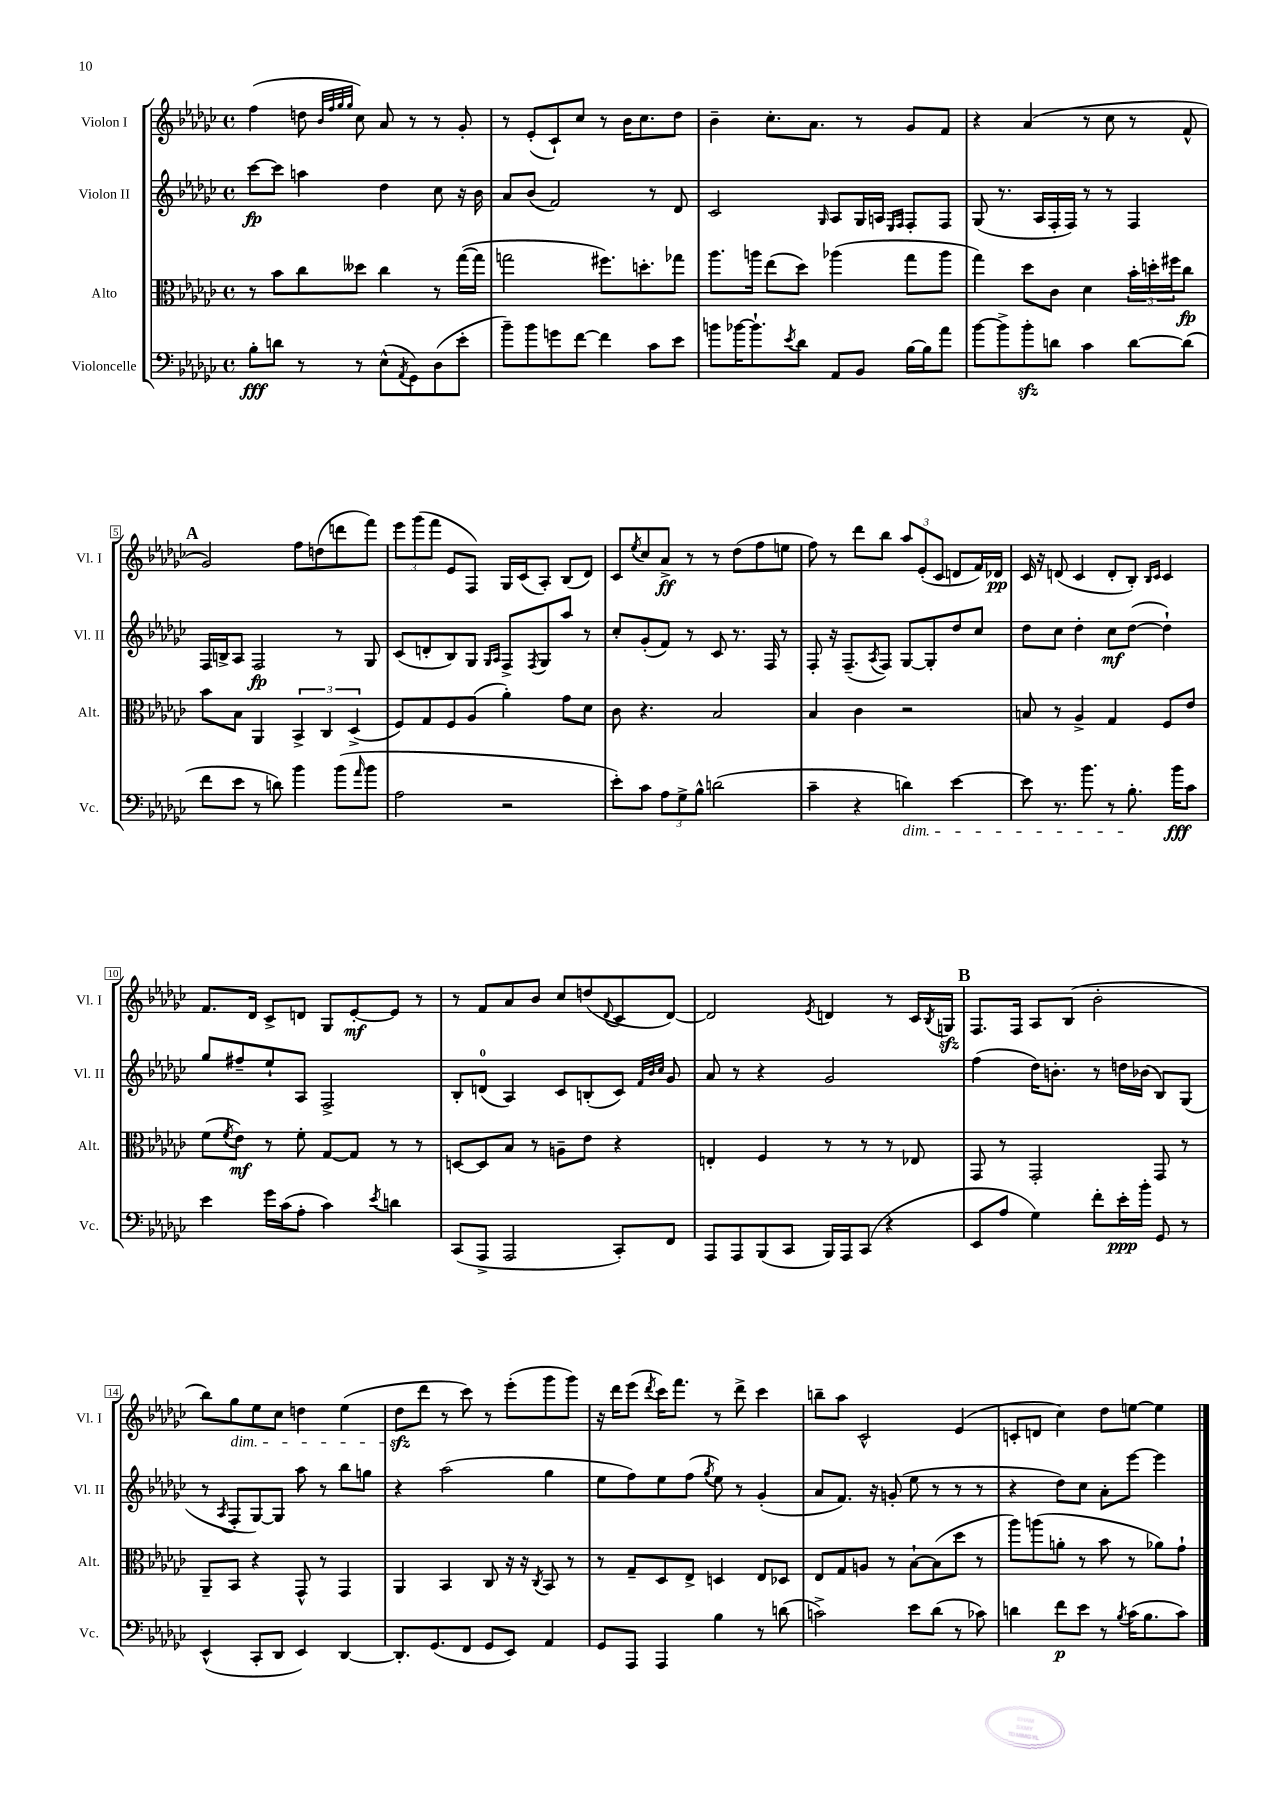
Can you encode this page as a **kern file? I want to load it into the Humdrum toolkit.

**kern	**dynam	**kern	**dynam	**kern	**dynam	**kern	**dynam
*part4	*part4	*part3	*part3	*part2	*part2	*part1	*part1
*staff4	*staff4	*staff3	*staff3	*staff2	*staff2	*staff1	*staff1
*I"Violoncelle	*	*I"Alto	*	*I"Violon II	*	*I"Violon I	*
*I'Vc.	*	*I'Alt.	*	*I'Vl. II	*	*I'Vl. I	*
*clefF4	*	*clefC3	*	*clefG2	*	*clefG2	*
*k[b-e-a-d-g-c-]	*	*k[b-e-a-d-g-c-]	*	*k[b-e-a-d-g-c-]	*	*k[b-e-a-d-g-c-]	*
*M4/4	*	*M4/4	*	*M4/4	*	*M4/4	*
*met(c)	*	*met(c)	*	*met(c)	*	*met(c)	*
=1	=1	=1	=1	=1	=1	=1	=1
8B-'\L	fff	8r	.	[8ccc-\L	fp	(4ff\	.
8dn\J	.	8b-\L	.	8ccc-\J]	.	.	.
8r	.	8cc-\	.	4aan\	.	8ddn\	.
.	.	.	.	.	.	32qqb-/LLL	.
.	.	.	.	.	.	32qqff/	.
.	.	.	.	.	.	32qqgg-/	.
.	.	.	.	.	.	32qqgg-/JJJ	.
8r	.	8dd--X\J	.	.	.	8cc-\)	.
(8E-^^\L	.	4cc-\	.	4dd-\	.	8a-/	.
8qAA-/	.	.	.	.	.	.	.
8GG-\)	.	.	.	.	.	8r	.
(8D-\	.	8r	.	8cc-\	.	8r	.
8e-'\J	.	([16gg-\LL	.	16r	.	8g-'/	.
.	.	16gg-\JJ]	.	16b-\	.	.	.
=2	=2	=2	=2	=2	=2	=2	=2
8b-~\L)	.	2ggn\	.	8a-/L	.	8r	.
8b-\	.	.	.	(8b-/J	.	(8e-'/L	.
8gn\	.	.	.	2f/)	.	8c-`/)	.
[8f\J	.	.	.	.	.	8cc-/J	.
4f\]	.	8.ff#X\L)	.	.	.	8r	.
.	.	.	.	.	.	16b-\KL	.
.	.	8.ddn'\	.	.	.	8.cc-\	.
8c-\L	.	.	.	8r	.	.	.
8e-\J	.	8gg-X\J	.	8d-/	.	8dd-\J	.
=3	=3	=3	=3	=3	=3	=3	=3
8bn\L	.	8.aa-\L	.	2c-/	.	4b-~\	.
[16b-X\K	.	.	.	.	.	.	.
8.b-`\]	.	16aan\Jk	.	.	.	.	.
.	.	(8ee-\L	.	.	.	8.cc-'\L	.
8qe-/	.	.	.	.	.	.	.
8d-\J	.	8dd-\J)	.	.	.	.	.
.	.	.	.	.	.	8.a-\J	.
.	.	.	.	16qqG-/	.	.	.
8AA-/L	.	(4aa-X\	.	8A-/L	.	.	.
8BB-/J	.	.	.	16G-/L	.	8r	.
.	.	.	.	16An/JJ	.	.	.
.	.	.	.	16qqE-/LL	.	.	.
.	.	.	.	16qqF/JJ	.	.	.
[16B-\LL	.	8gg-\L	.	8F'/L	.	8g-/L	.
16B-\J]	.	.	.	.	.	.	.
8a-\J	.	8aa-\J	.	8F/J	.	8f/J	.
=4	=4	=4	=4	=4	=4	=4	=4
[8b-\L	.	4gg-\)	.	(8G-/	.	4r	.
8b-^\]	.	.	.	8.r	.	.	.
8b-zz'\	.	8dd-\L	.	.	.	(4a-/	.
.	.	.	.	16A-/LL	.	.	.
8dn\J	.	8c-\J	.	16F'/	.	.	.
.	.	.	.	16F/JJ)	.	.	.
4c-\	.	4d-\	.	8r	.	8r	.
.	.	.	.	8r	.	8cc-\	.
[8d\L	.	24b-'\LL	.	4F/	.	8r	.
.	.	24ddn'\	.	.	.	.	.
.	.	24ff#X\J	.	.	.	.	.
(8d\J]	.	8cc-\J	fp	.	.	8f^^/	.
!!LO:LB:g=z
!!LO:REH:place=s1:t=A
=5	=5	=5	=5	=5	=5	=5	=5
8f\L	.	8b-\L	.	16F/LL	.	2g-/)	.
.	.	.	.	16Bn^/J	.	.	.
8e-\J	.	8B-\J	.	8A-/J	.	.	.
8r	.	4AA-/	.	2F/	fp	.	.
8dn\)	.	.	.	.	.	.	.
4b-\	.	6BB-^/	.	.	.	8ff\L	.
.	.	.	.	.	.	(8ddn\	.
.	.	6C-/	.	.	.	.	.
(8b-\L	.	.	.	8r	.	8dddn\	.
.	.	(6D-^/	.	.	.	.	.
16qqa-/	.	.	.	.	.	.	.
8b-\J	.	.	.	8G-/	.	8fff\J)	.
=6	=6	=6	=6	=6	=6	=6	=6
2A-\	.	8F/L)	.	(8c-/L	.	12eee-\L	.
.	.	.	.	.	.	(12ggg-\	.
.	.	8G-/	.	8dn'/	.	.	.
.	.	.	.	.	.	12fff\J	.
.	.	8F/	.	8B-/)	.	8e-/L	.
.	.	(8A-/J	.	8G-/J	.	8F/J)	.
.	.	.	.	16qqG-/LL	.	.	.
.	.	.	.	16qqA-/JJ	.	.	.
2r	.	4a-'\)	.	8F^/L	.	16G-/LL	.
.	.	.	.	.	.	(16c-/J	.
.	.	.	.	8qF/	.	.	.
.	.	.	.	8G-/	.	8A-'/J)	.
.	.	8g-\L	.	8aa-/J	.	(8B-/L	.
.	.	8d-\J	.	8r	.	8d-/J)	.
=7	=7	=7	=7	=7	=7	=7	=7
8e-'\L)	.	8c-\	.	8cc-'/L	.	8c-/L	.
.	.	.	.	.	.	8qee-/	.
8c-\J	.	4.r	.	(8g-'/	.	8cc-/	.
12A-\L	.	.	.	8f/J)	.	8a-^/J	ff
12G-^\	.	.	.	.	.	.	.
.	.	.	.	8r	.	8r	.
12B-^^\J	.	.	.	.	.	.	.
(2dn\	.	2B-/	.	8c-/	.	8r	.
.	.	.	.	8.r	.	(8dd-\L	.
.	.	.	.	.	.	8ff\	.
.	.	.	.	16F/	.	.	.
.	.	.	.	8r	.	8een\J	.
=8	=8	=8	=8	=8	=8	=8	=8
4c-~\	.	4B-/	.	8F'/	.	8ff\)	.
.	.	.	.	16r	.	8r	.
.	.	.	.	(8.F~/L	.	.	.
4r	.	4c-\	.	.	.	8ddd-\L	.
.	.	.	.	8qA-/	.	.	.
.	.	.	.	8F/J)	.	8bb-\J	.
!LO:TX:b:i:t=dim.	!	!	!	!	!	!	!
4dn\)	.	2r	.	[8G-/L	.	12aa-/L	.
.	.	.	.	.	.	(12e-'/	.
.	.	.	.	8G-'/]	.	.	.
.	.	.	.	.	.	12c-/J	.
[4e-\	.	.	.	8dd-/	.	8dn/L	.
.	.	.	.	8cc-/J	.	16f/L)	.
.	.	.	.	.	.	16d-X/JJ	pp
=9	=9	=9	=9	=9	=9	=9	=9
8e-\]	.	8Bn/	.	8dd-\L	.	16c-/	.
.	.	.	.	.	.	16r	.
8.r	.	8r	.	8cc-\J	.	(8dn/	.
.	.	4A-^/	.	4dd-'\	.	4c-/	.
8.b-\	.	.	.	.	.	.	.
8r	.	4G-/	.	8cc-\L	mf	8d'/L	.
8.B-'\	.	.	.	([8dd-\J	.	8B-'/J)	.
.	.	.	.	.	.	16qqB-/LL	.
.	.	.	.	.	.	16qqc-/JJ	.
.	.	8F/L	.	4dd-`\])	.	4c-/	.
16b-\KL	fff	.	.	.	.	.	.
8c-\J	.	8e-/J	.	.	.	.	.
!!LO:LB:g=z
=10	=10	=10	=10	=10	=10	=10	=10
4e-\	.	(8f\L	.	8gg-/L	.	8.f/L	.
.	.	8qf/	.	.	.	.	.
.	.	8e-\J)	mf	8ff#X~/	.	.	.
.	.	.	.	.	.	16d-/Jk	.
16g-\LL	.	8r	.	8ee-`/	.	8c-^/L	.
(16c-\J	.	.	.	.	.	.	.
8A-'\J	.	8f'\	.	8A-/J	.	8dn/J	.
4c-\)	.	[8G-/L	.	2F^/	.	8G-/L	.
.	.	8G-/J]	.	.	.	[8e-'/	mf
8qe-/	.	.	.	.	.	.	.
4dn\	.	8r	.	.	.	8e-/J]	.
.	.	8r	.	.	.	8r	.
=11	=11	=11	=11	=11	=11	=11	=11
(8CC-/L	.	[8Dn/L	.	8B-'/L	.	8r	.
8AAA-^/J	.	8D/]	.	(8dn/J	.	8f/L	.
2AAA-/	.	8B-/J	.	4A-/)	.	8a-/	.
.	.	8r	.	.	.	8b-/J	.
.	.	8An~\L	.	8c-/L	.	8cc-/L	.
.	.	8e-\J	.	(8Bn'/	.	(8ddn/	.
.	.	.	.	.	.	8qqd-/	.
8CC-'/L)	.	4r	.	8c-/J)	.	8c-/	.
.	.	.	.	32qqf/LLL	.	.	.
.	.	.	.	32qqb-/	.	.	.
.	.	.	.	32qqcc-/JJJ	.	.	.
8FF/J	.	.	.	8g-/	.	[8d-/J)	.
=12	=12	=12	=12	=12	=12	=12	=12
8AAA-/L	.	4En'/	.	8a-/	.	2d-/]	.
8AAA-/	.	.	.	8r	.	.	.
(8BBB-/	.	4F/	.	4r	.	.	.
8CC-/J	.	.	.	.	.	.	.
.	.	.	.	.	.	8qe-/	.
16BBB-/LL)	.	8r	.	2g-/	.	4dn/	.
16AAA-/J	.	.	.	.	.	.	.
(8CC-/J	.	8r	.	.	.	.	.
4r	.	8r	.	.	.	8r	.
.	.	8E-X/	.	.	.	16c-/LL	.
.	.	.	.	.	.	8qB-/	.
.	.	.	.	.	.	16Gnzz/JJ	.
!!LO:REH:place=s1:t=B
=13	=13	=13	=13	=13	=13	=13	=13
8EE-/L	.	8GG-/	.	(4ff\	.	8.F/L	.
8A-/J	.	8r	.	.	.	.	.
.	.	.	.	.	.	16F/Jk	.
4G-\)	.	2GG-'/	.	16dd-\KL)	.	8A-/L	.
.	.	.	.	8.bn'\J	.	.	.
.	.	.	.	.	.	(8B-/J	.
8f'\L	.	.	.	8r	.	2b-'\	.
16e-'\L	ppp	.	.	16ddn\LL	.	.	.
16b-'\JJ	.	.	.	(16b-X\JJ	.	.	.
8GG-/	.	8GG-/	.	8B-/L)	.	.	.
8r	.	8r	.	(8G-/J	.	.	.
!!LO:LB:g=z
=14	=14	=14	=14	=14	=14	=14	=14
(4EE-^^/	.	8AA-~/L	.	8r	.	8bb-\L)	.
.	.	.	.	8qA-/	.	.	.
!	!	!	!	!	!	!LO:TX:b:i:t=dim.	!
.	.	8BB-/J	.	8F'/L	.	8gg-\	.
8CC-'/L	.	4r	.	[8G-/)	.	8ee-\	.
8DD-/J	.	.	.	8G-/J]	.	8cc-\J	.
4EE-/)	.	8GG-^^/	.	8aa-\	.	4ddn\	.
.	.	8r	.	8r	.	.	.
[4DD-/	.	4GG-/	.	8bb-\L	.	(4ee-\	.
.	.	.	.	8ggn\J	.	.	.
=15	=15	=15	=15	=15	=15	=15	=15
8.DD-'/L]	.	4AA-/	.	4r	.	8dd-zz\L	.
.	.	.	.	.	.	8ddd-\J	.
(8.GG-/	.	.	.	.	.	.	.
.	.	4BB-/	.	(2aa-\	.	8r	.
8FF/J	.	.	.	.	.	8ccc-\)	.
8GG-/L	.	8C-/	.	.	.	8r	.
8EE-/J)	.	16r	.	.	.	(8eee-'\L	.
.	.	16r	.	.	.	.	.
.	.	8qC-/	.	.	.	.	.
4AA-/	.	8BB-/	.	4gg-\	.	8ggg-\	.
.	.	8r	.	.	.	8ggg-\J)	.
=16	=16	=16	=16	=16	=16	=16	=16
8GG-/L	.	8r	.	8ee-\L	.	16r	.
.	.	.	.	.	.	16ddd-\KL	.
8AAA-/J	.	8G-~/L	.	8ff\)	.	(8eee-\J	.
.	.	.	.	.	.	8qddd-/	.
4AAA-/	.	8D-/	.	8ee-\	.	16ccc-\KL)	.
.	.	.	.	.	.	8.fff\J	.
.	.	8E-^/J	.	(8ff\J	.	.	.
.	.	.	.	8qgg-/	.	.	.
4B-\	.	4Dn/	.	8ee-\)	.	8r	.
.	.	.	.	8r	.	8ddd-^\	.
8r	.	8E-/L	.	(4g-'/	.	4ccc-\	.
(8dn\	.	8D-X/J	.	.	.	.	.
=17	=17	=17	=17	=17	=17	=17	=17
2cn^\)	.	8E-/L	.	8a-/L	.	8bbn~\L	.
.	.	8G-/	.	8.f/J)	.	8aa-\J	.
.	.	8An/J	.	.	.	2c-^^/	.
.	.	.	.	16r	.	.	.
.	.	8r	.	(8gn'/	.	.	.
8e-\L	.	[8B-`\L	.	8ee-\	.	.	.
(8d-\J	.	(8B-\]	.	8r	.	.	.
8r	.	8dd-\J	.	8r	.	(4e-/	.
8c-X\)	.	8r	.	8r	.	.	.
=18	=18	=18	=18	=18	=18	=18	=18
4dn\	.	8aa-\L)	.	4r	.	8cn'/L	.
.	.	(8aan\	.	.	.	8dn/J	.
8f\L	p	8an'\J	.	8dd-\L)	.	4cc-\)	.
8e-\J	.	8r	.	8cc-\J	.	.	.
8r	.	8b-\	.	8a-'\L	.	8dd-\L	.
8qB-/	.	.	.	.	.	.	.
(16c-\KL	.	8r	.	[8eee-\J	.	[8een\J	.
8.B-\	.	.	.	.	.	.	.
.	.	8a-X\L)	.	4eee-\]	.	4ee\]	.
8c-\J)	.	8g-`\J	.	.	.	.	.
==	==	==	==	==	==	==	==
*-	*-	*-	*-	*-	*-	*-	*-
